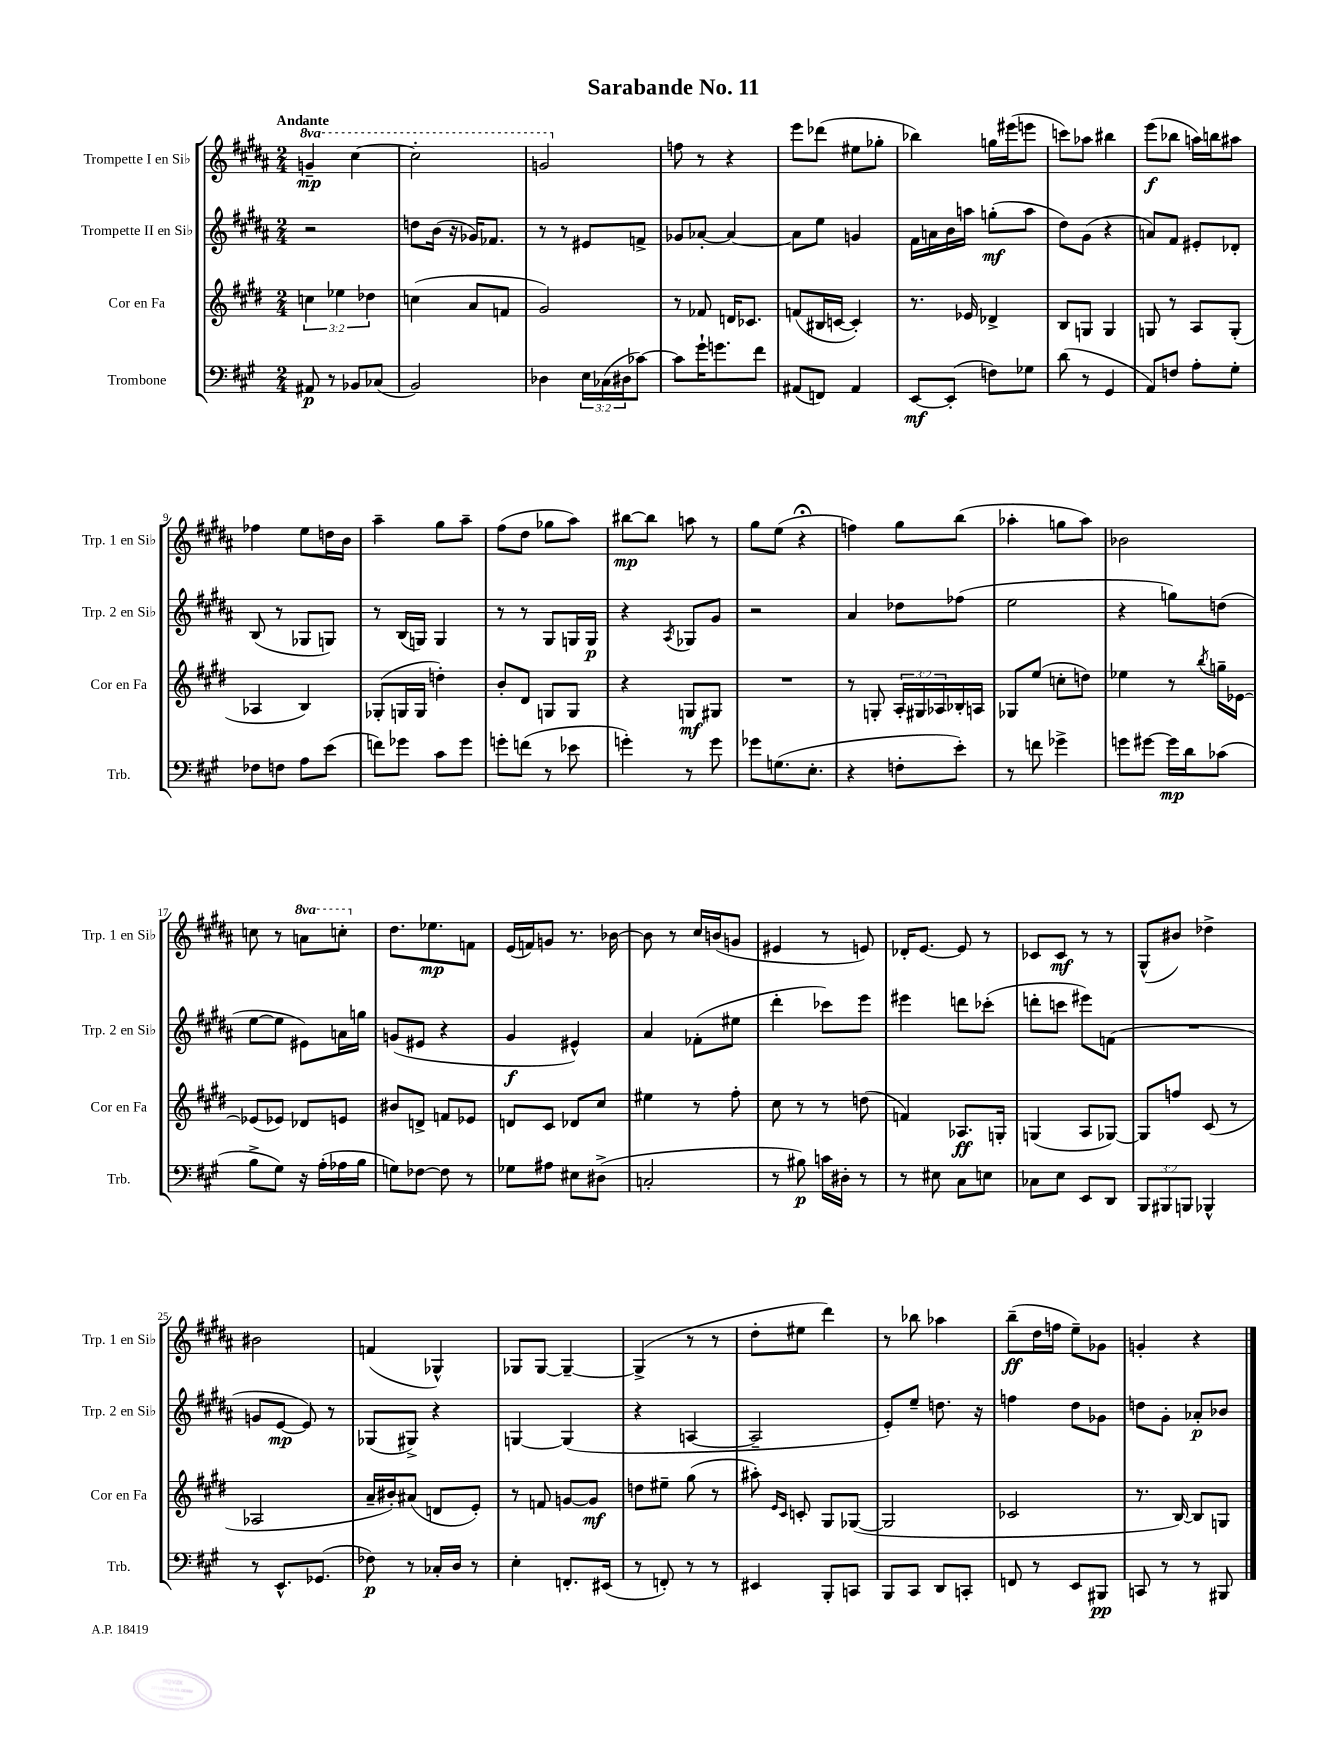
\header { title = "Sarabande No. 11" }
<<
\new StaffGroup <<
\new Staff = "s0" \with { instrumentName = "Trompette I en Sib" shortInstrumentName = "Trp. 1 en Sib" } {
    \clef treble \key b \major \numericTimeSignature \time 2/4 \set Staff.ottavationMarkups = #ottavation-simple-ordinals \tempo "Andante"
    \ottava #1 g''4--\mp cis'''4~ |
    cis'''2-. |
    g''2 \ottava #0 |
    f''8 r8 r4 |
    e'''8 des'''8( eis''8 ges''8-. |
    bes''4) g''16 eis'''16( e'''8 |
    c'''8) aes''8 bis''4 |
    e'''8\f( bes''8 a''16) b''16 ais''8 |
    fes''4 e''8 d''16 b'16 |
    ais''4-- gis''8 ais''8-- |
    fis''8( dis''8 ges''8 ais''8) |
    bis''8~\mp bis''8 a''8 r8 |
    gis''8 e''8( r4\fermata |
    f''4) gis''8 b''8( |
    aes''4-. g''8 aes''8) |
    bes'2 |
    c''8 r8 \ottava #1 a''8 c'''8-. \ottava #0 |
    dis''8. ees''8.\mp f'8 |
    e'16( f'16) g'8 r8. bes'16~ |
    bes'8 r8 cis''16 b'16( g'8 |
    eis'4 r8 e'8) |
    des'16-. e'8.~ e'8 r8 |
    ces'8 ces'8\mf r8 r8 |
    gis8-^( bis'8) des''4-> |
    bis'2 |
    f'4( ges4-^) |
    ges8 ges8~ ges4~-- |
    ges4->( r8 r8 |
    dis''8-. eis''8 dis'''4) |
    r8 bes''8 aes''4 |
    b''8--\ff( dis''16 f''16 e''8--) ges'8 |
    g'4-. r4 \bar "|." |
}
\new Staff = "s1" \with { instrumentName = "Trompette II en Sib" shortInstrumentName = "Trp. 2 en Sib" } {
    \clef treble \key b \major \numericTimeSignature \time 2/4
    r2 |
    d''8 b'16( r16 ges'16) fes'8. |
    r8 r8 eis'8 f'8-> |
    ges'8 aes'8~-. aes'4~ |
    aes'8 e''8 g'4 |
    fis'16 a'16 b'16 a''16 g''8-.\mf( a''8 |
    dis''8) gis'8( r4 |
    a'8) fis'8 eis'8-. des'8-. |
    b8( r8 ges8 g8) |
    r8 b16( g16) g4 |
    r8 r8 gis8 g16 g16\p |
    r4 \acciaccatura { ais8 } ges8 gis'8 |
    r2 |
    ais'4 des''8 fes''8( |
    e''2 |
    r4 g''8) d''8( |
    e''8~ e''8 eis'8) a'16 g''16 |
    g'8( eis'8 r4 |
    gis'4\f eis'4-^) |
    ais'4 fes'8-.( eis''8 |
    dis'''4-. ces'''8) e'''8 |
    eis'''4 d'''8 ces'''8-.( |
    d'''8-. c'''8 eis'''8) f'8( |
    R2 |
    g'8 e'8~\mp e'8) r8 |
    ges8( gis8->) r4 |
    g4~ g4( |
    r4 a4~ |
    a2-- |
    e'8-.) e''8-- d''8. r16 |
    f''4 dis''8 ges'8 |
    d''8 gis'8-. aes'8-.\p bes'8 \bar "|." |
}
\new Staff = "s2" \with { instrumentName = "Cor en Fa" shortInstrumentName = "Cor en Fa" } {
    \clef treble \key e \major \numericTimeSignature \time 2/4 \override Staff.TupletNumber.text = #tuplet-number::calc-fraction-text
    \tuplet 3/2 { c''4 ees''4 des''4 } |
    c''4( a'8 f'8 |
    gis'2) |
    r8 fes'8 d'16 ces'8. |
    f'8( bis16 c'16~ c'4-.) |
    r8. ees'16 des'4-> |
    b8 g8 g4 |
    g8 r8 a8 g8-.( |
    aes4 b4) |
    ges8-.( g16 g16 d''4-.) |
    b'8-. dis'8 g8 g8 |
    r4 g8\mf gis8 |
    R2 |
    r8 g8-. \tuplet 3/2 { a16-. gis16 aes16 } bes16-. a16 |
    ges8 e''8( c''8-. d''8) |
    ees''4 r8 \acciaccatura { b''8 } g''16-- ees'16~ |
    ees'8( ees'8) des'8 e'8 |
    bis'8 d'8-> f'8 ees'8 |
    d'8 cis'8 des'8 cis''8 |
    eis''4 r8 fis''8-. |
    cis''8 r8 r8 d''8( |
    f'4) aes8.\ff g16-. |
    g4( a8 ges8~) |
    ges8 f''8 cis'8( r8 |
    aes2 |
    a'16-- bis'16-.) ais'8( d'8 e'8-.) |
    r8 f'8 g'8~ g'8\mf |
    d''8 eis''8-- gis''8( r8 |
    ais''8-.) \grace { e'16 cis'16 } c'8-. gis8 ges8~( |
    ges2 |
    ces'2 |
    r8. b16~) b8 g8 \bar "|." |
}
\new Staff = "s3" \with { instrumentName = "Trombone" shortInstrumentName = "Trb." } {
    \clef bass \key a \major \numericTimeSignature \time 2/4 \override Staff.TupletNumber.text = #tuplet-number::calc-fraction-text
    ais,8\p r8 bes,8 ces8( |
    b,2) |
    des4 \tuplet 3/2 { e16 ces16( dis16 } ces'8~) |
    ces'8 gis'16-! g'8. fis'8 |
    ais,8( f,8) ais,4 |
    e,8~\mf e,8-.( f8) ges8 |
    d'8( r8 gis,4 |
    a,8) f8 a8-. gis8-. |
    fes8 f8 a8 e'8( |
    f'8) ges'8 cis'8 ges'8 |
    g'8-. f'8( r8 ees'8 |
    g'4-.) r8 g'8 |
    ges'8 g8.( e8.-. |
    r4 f8-. e'8-.) |
    r8 f'8 ges'4-> |
    g'8 gis'8~ gis'16\mp d'16 ces'8( |
    b8-> gis8) r16 a16-.( aes16 b16 |
    g8) fes8~ fes8 r8 |
    ges8 ais8 eis8 dis8->( |
    c2-. |
    r8 bis8\p) c'16 dis16-. r8 |
    r8 eis8 cis8 e8 |
    ces8 e8 e,8 d,8 |
    \tuplet 3/2 { b,,8 bis,,8 b,,8 } bes,,4-^ |
    r8 e,8.-^ ges,8.( |
    fes8\p) r8 ces16-. d16 r8 |
    e4-. f,8.-. eis,16( |
    r8 f,8-.) r8 r8 |
    eis,4 b,,8-. c,8 |
    b,,8 cis,8 d,8 c,8-. |
    f,8 r8 e,8 bis,,8\pp |
    c,8 r8 r8 bis,,8 \bar "|." |
}
>>
>>
